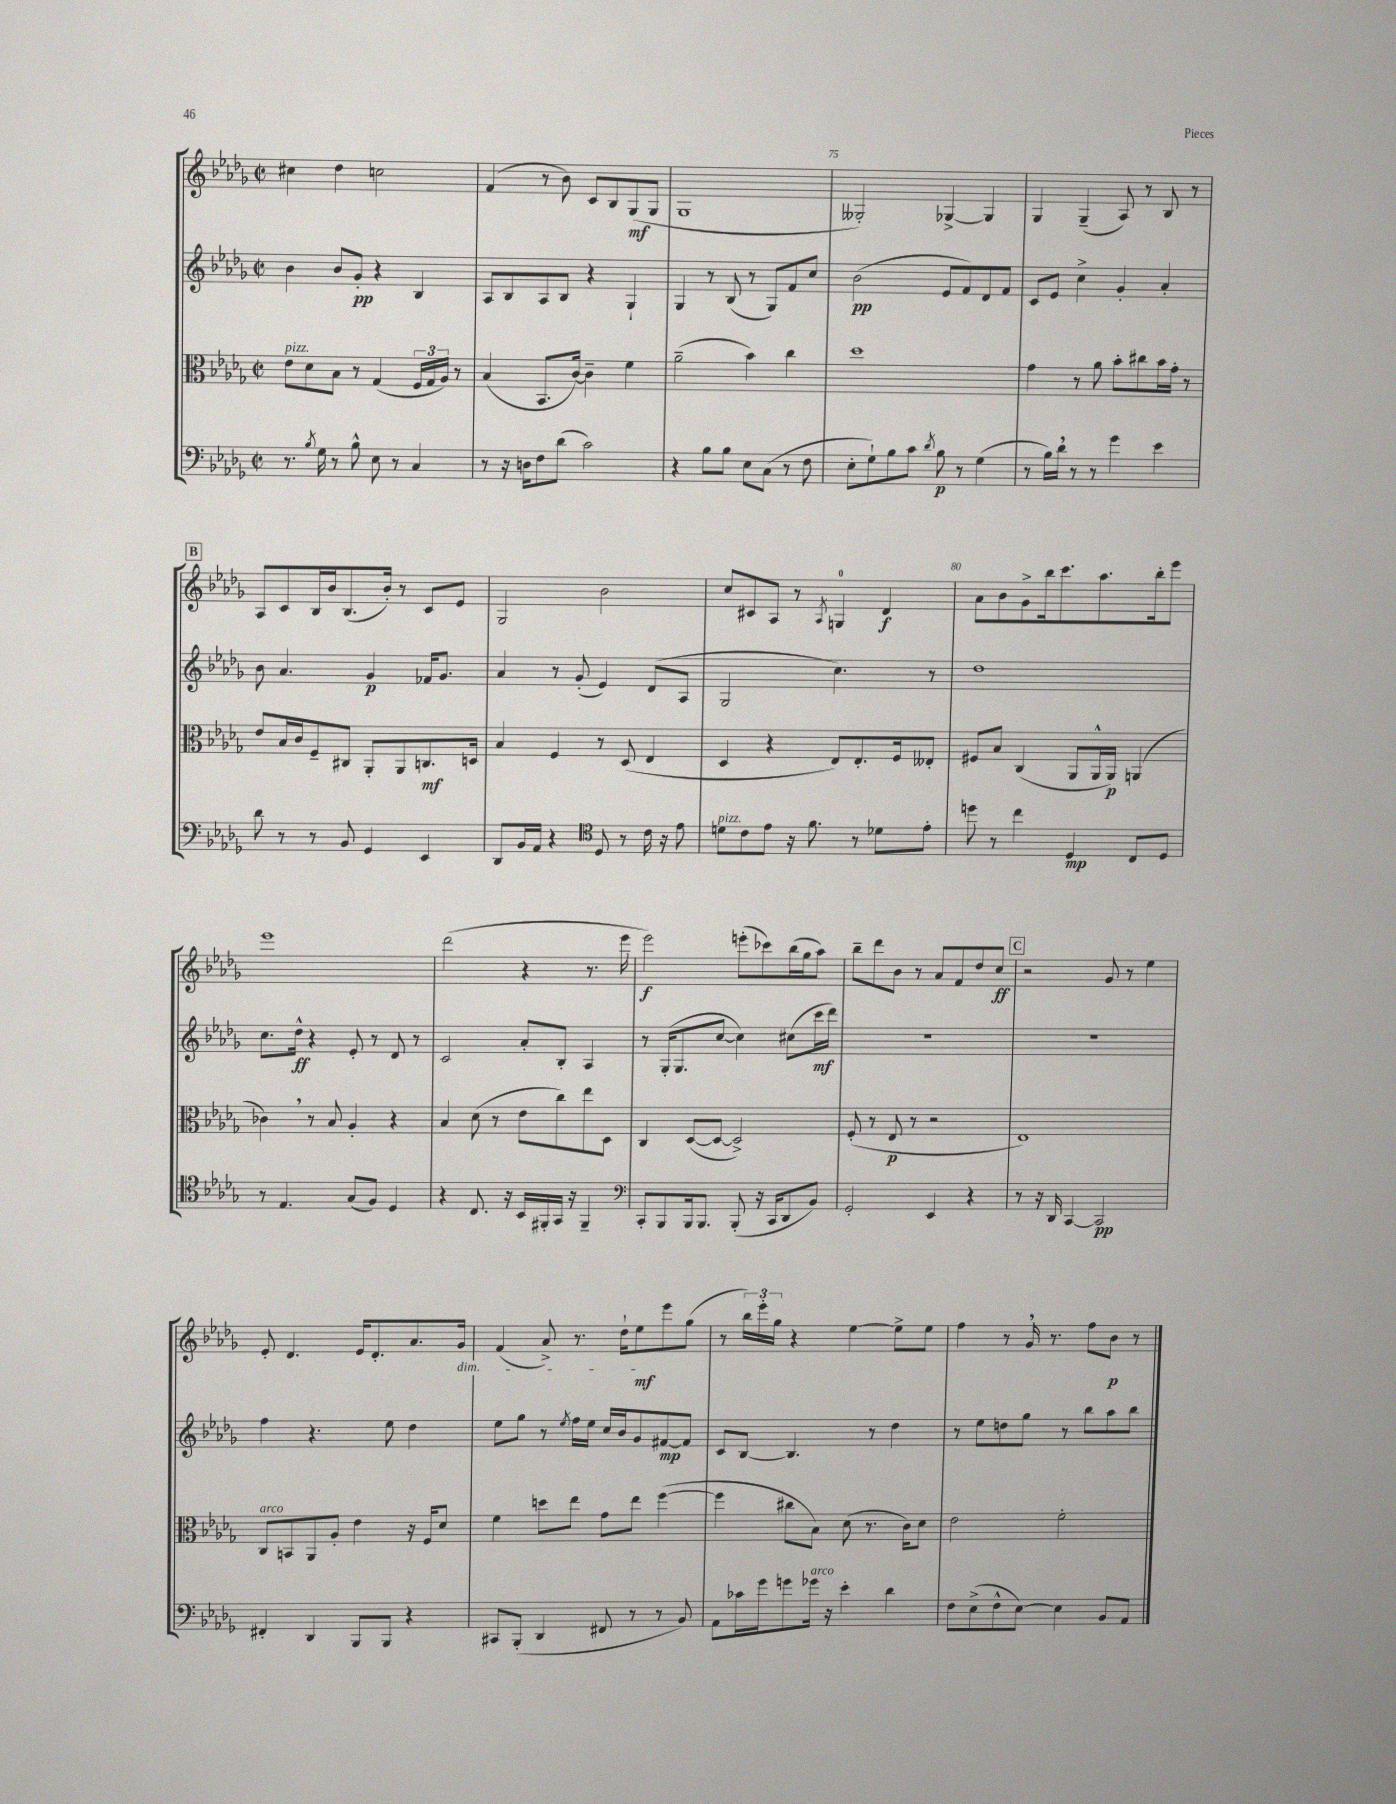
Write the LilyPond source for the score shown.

<<
\new StaffGroup <<
\new Staff = "s0" {
    \clef treble \key des \major \defaultTimeSignature \time 2/2
    cis''4 des''4 c''2 |
    f'4( r8 bes'8) c'8 bes8 ges8\mf( ges8 |
    ges1 |
    geses2-.) ges4~-> ges4 |
    ges4 ges4--( aes8) r8 bes8 r8 |
    \mark \markup { \box "B" } aes8 c'8 bes16 bes'16 bes8.( bes'16-.) r8 c'8 ees'8 |
    ges2 bes'2 |
    c''8 cis'8 aes8 r8 \acciaccatura { aes8 } g4-0 des'4\f |
    aes'8 bes'8 ges'8-> bes''16 c'''8. aes''8. bes''16-. ees'''8 |
    ees'''1 |
    des'''2( r4 r8. ees'''16 |
    ees'''2\f) e'''8-.( ces'''8) bes''16( ges''16 aes''8) |
    bes''8-- des'''8 bes'8 r8 aes'8 f'8 des''8 c''8\ff |
    \mark \markup { \box "C" } r2 ges'8 r8 ees''4 |
    ees'8-. des'4. ees'16 des'8.-. aes'8. ges'16\dim |
    f'4( aes'8->) r8. des''16-! ees''8\mf\! ees'''8 ges''8( |
    r8 \tuplet 3/2 { bes''16) ees'''16-. ges''16 } r4 ees''4~ ees''8-> ees''8 |
    f''4 r8 ges'16 \breathe r8. f''8 bes'8\p r8 \bar "|." |
}
\new Staff = "s1" {
    \clef treble \key des \major \defaultTimeSignature \time 2/2
    bes'4 bes'8 ges'8-.\pp r4 bes4 |
    aes8 bes8 aes8 bes8 r4 ges4-! |
    ges4 r8 bes8( r8 ges8) f'8 c''8 |
    bes'2\pp( ees'8 f'8) des'8 f'8 |
    c'8 ees'8 c''4-> ges'4-. aes'4-. |
    \mark \markup { \box "B" } bes'8 aes'4. ges'4\p fes'16 ges'8. |
    aes'4 r8 ges'8-.( ees'4) des'8( aes8 |
    ges2 c''4.) r8 |
    des''1 |
    c''8. des''16-^\ff r4 ees'8-. r8 des'8 r8 |
    c'2 aes'8-. bes8-. aes4 |
    r8 ges16-.( ges8. c''8~ c''4) cis''8( c'''16\mf des'''16) |
    R1 |
    \mark \markup { \box "C" } R1 |
    f''4 r4. ees''8 des''4 |
    ees''8 ges''8 r8 \acciaccatura { ees''8 } f''16 ees''16 c''16 bes'16 ges'8 fis'8~\mp fis'8 |
    c'8 bes8~ bes4. r8 des''4 |
    r8 ees''8 d''8 ges''8 r8 bes''8 aes''8 bes''8 \bar "|." |
}
\new Staff = "s2" {
    \clef alto \key des \major \defaultTimeSignature \time 2/2
    ees'8^\markup { \italic "pizz." } des'8 bes8 r8 ges4( \tuplet 3/2 { f16 ges16 aes16) } r8 |
    bes4( bes,8. c'16~) c'4-- f'4 |
    aes'2--( bes'4) c''4 |
    des''1 |
    ges'4 r8 aes'8 bes'8-. cis''8 bes'16 ges'16-. r8 |
    \mark \markup { \box "B" } ees'8 bes16 c'16 f8-- cis8 aes,8-. aes,8 c8.\mf d16 |
    bes4 f4 r8 des8( ees4 |
    des4 r4 ees8) ees8.-. f16 eeses8-. |
    fis8 bes8 c4( aes,8 aes,16-^ aes,16\p) a,4( |
    ces'4) \breathe r8 bes8 aes4-. r4 |
    bes4 des'8( r8 ees'8 c''8) ees''8 des8 |
    c4 des8~( des8~ des2->) |
    f8-.( r8 ees8\p r8 r2 |
    \mark \markup { \box "C" } ees1) |
    c8^\markup { \italic "arco" } b,8 aes,8 aes8-. ees'4 r16 f16 des'8 |
    f'4 d''8 ees''8 ges'8 ees''8 f''4~( |
    f''4 cis''8 bes8) des'8( r8. c'16) des'8 |
    ees'2 f'2-. \bar "|." |
}
\new Staff = "s3" {
    \clef bass \key des \major \defaultTimeSignature \time 2/2
    r8. \acciaccatura { bes8 } ges16 r8 bes8-^ ees8 r8 c4 |
    r8 r16 d16 f8 des'8( c'2) |
    r4 bes8 bes8 ees8 c8( r8 f8 |
    ees8-. ges8-!) bes8 c'8 \acciaccatura { des'8 } bes8\p r8 ges4( |
    r8 bes16) des'16 \breathe r8 r8 ges'4 ees'4 |
    \mark \markup { \box "B" } des'8 r8 r8 bes,8 ges,4 ees,4 |
    des,8 bes,16 aes,16 r4 \clef tenor des8 r8 c'16 r16 ees'8 |
    d'8^\markup { \italic "pizz." } c'8 ees'8 r16 f'8. r8 des'8 ees'8-. |
    d''8 r8 c''4 des4\mp c8 des8 |
    r8 ees4. ges8( f8) des4 |
    r4 c8. r16 bes,16 fis,16-. ges,16 r16 fis,4-- |
    \clef bass c,8-. bes,,8 bes,,16 bes,,8. bes,,8-.( r16 c,16 des,8 bes,8) |
    ges,2-. ees,4 r4 |
    \mark \markup { \box "C" } r8 r16 des,16 c,4~ c,2\pp |
    fis,4-. des,4 bes,,8 bes,,8 r4 |
    cis,8 bes,,8-.( des,4 fis,8 r8 r8 bes,8) |
    aes,8 ces'16 ges'16 g'8 ges'16^\markup { \italic "arco" } r16 ees'4-. des'4 |
    f8 ees8->( f8-^ ees8~) ees4 bes,8 aes,8 \bar "|." |
}
>>
>>
\layout { \context { \Score currentBarNumber = #72 \override BarNumber.break-visibility = ##(#f #t #t) barNumberVisibility = #(every-nth-bar-number-visible 5) } }
